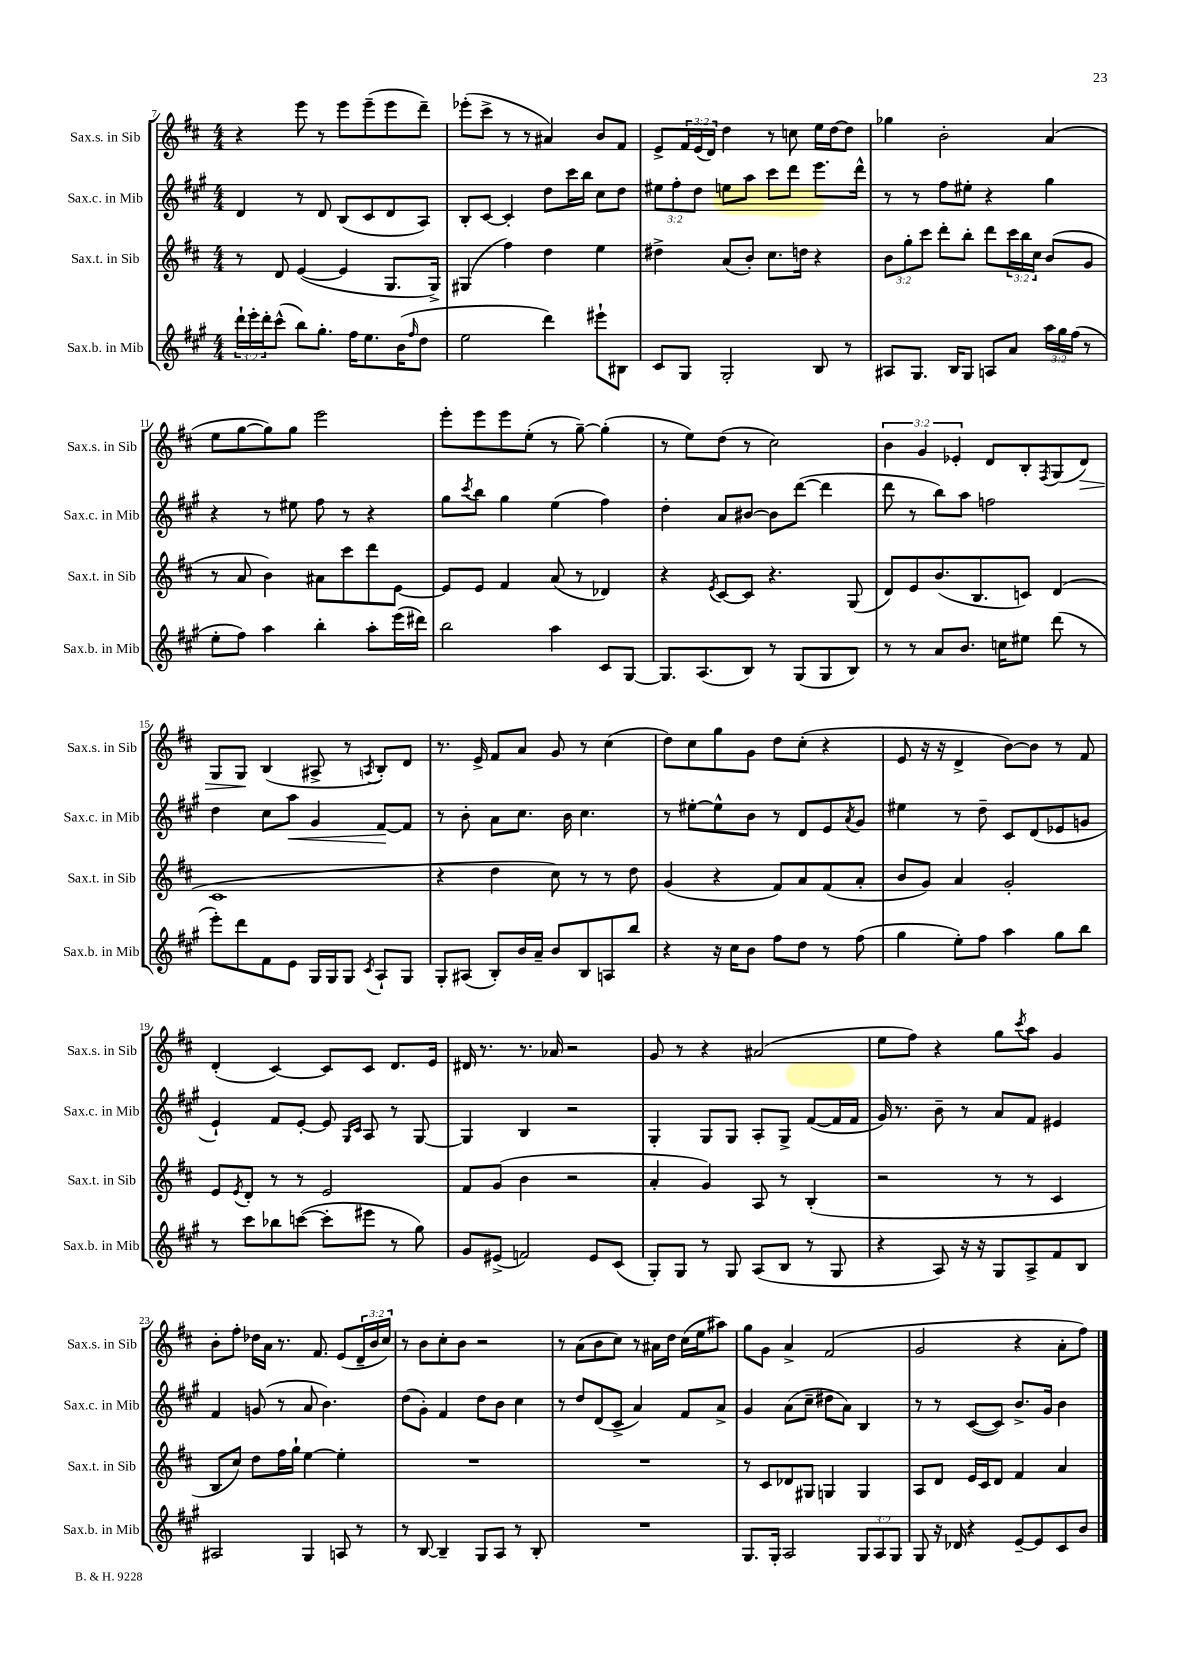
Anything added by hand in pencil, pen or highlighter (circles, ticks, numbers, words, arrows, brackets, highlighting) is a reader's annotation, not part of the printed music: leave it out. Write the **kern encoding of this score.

**kern	**kern	**kern	**dynam	**kern	**dynam
*part4	*part3	*part2	*part2	*part1	*part1
*staff4	*staff3	*staff2	*staff2	*staff1	*staff1
*I"Sax.b. in Mib	*I"Sax.t. in Sib	*I"Sax.c. in Mib	*	*I"Sax.s. in Sib	*
*I'Sax.b. in Mib	*I'Sax.t. in Sib	*I'Sax.c. in Mib	*	*I'Sax.s. in Sib	*
*clefG2	*clefG2	*clefG2	*	*clefG2	*
*k[f#c#g#]	*k[f#c#]	*k[f#c#g#]	*	*k[f#c#]	*
*M4/4	*M4/4	*M4/4	*	*M4/4	*
=7	=7	=7	=7	=7	=7
24ddd`\LL	8r	4d/	.	4r	.
24eee'\	.	.	.	.	.
24ddd'\J	.	.	.	.	.
(8ccc#^^\J	8d/	.	.	.	.
8bb\L)	([4e/	8r	.	8eee\	.
8.gg#'\J	.	8d/	.	8r	.
.	4e/]	(8B/L	.	8eee\L	.
16ff#\KL	.	.	.	.	.
8.ee\	.	8c#/	.	(8eee~\	.
.	8.G/L	8d/	.	8eee\	.
(16b\K	.	.	.	.	.
16qqff#/	.	.	.	.	.
8dd\J	.	8A/J)	.	8ddd~\J)	.
.	16G^/Jk)	.	.	.	.
=8	=8	=8	=8	=8	=8
2ee\	(4G#X/	8B'/L	.	(8eee-X'\L	.
.	.	[8c#/J	.	8ccc#^\J	.
.	4ff#\)	4c#'/]	.	8r	.
.	.	.	.	8r	.
4ddd\)	4dd\	8dd\L	.	4a#X/)	.
.	.	16ccc#\L	.	.	.
.	.	16bb\JJ	.	.	.
8eee#X`\L	4ee\	8cc#\L	.	8b/L	.
8B#X\J	.	8dd\J	.	8f#/J	.
=9	=9	=9	=9	=9	=9
8c#/L	4dd#X^\	12ee#X\L	.	8e^/L	.
.	.	12ff#'\	.	.	.
8G#/J	.	.	.	24f#/L	.
.	.	12dd\J	.	(24e/	.
.	.	.	.	24d/JJ)	.
2G#'/	(8a/L	8een\L	.	4dd\	.
.	8b'/J)	8aa\J	.	.	.
.	8.cc#\L	8ccc#\L	.	8r	.
.	.	8ddd\J	.	8ccn\	.
.	16ddn\Jk	.	.	.	.
8B/	4r	8.eee\L	.	16ee\LL	.
.	.	.	.	[16dd\J	.
8r	.	.	.	8dd\J]	.
.	.	16ddd^^\Jk	.	.	.
=10	=10	=10	=10	=10	=10
8A#X/L	12b\L	8r	.	4gg-X\	.
.	12gg'\	.	.	.	.
8.G#/J	.	8r	.	.	.
.	12ccc#\J	.	.	.	.
.	8ddd'\L	8ff#\L	.	2b'\	.
16B/KL	.	.	.	.	.
8G#/J	8bb'\J	8ee#X'\J	.	.	.
8An/L	8ddd\L	4r	.	.	.
8a/J	24ccc#\L	.	.	.	.
.	24bb\	.	.	.	.
.	24cc#\JJ	.	.	.	.
24aa\LL	(8b/L	4gg#\	.	(4a/	.
24gg#\	.	.	.	.	.
(24ff#\JJ	.	.	.	.	.
8r	8g/J	.	.	.	.
!!LO:LB:g=z
=11	=11	=11	=11	=11	=11
8ee'\L	8r	4r	.	8ee\L	.
8ff#\J)	8a/	.	.	[8gg\	.
4aa\	4b\)	8r	.	8gg\])	.
.	.	8ee#X\	.	8gg\J	.
4bb'\	8a#X\L	8ff#\	.	2eee\	.
.	8ccc#\	8r	.	.	.
8aa'\L	8ddd\	4r	.	.	.
(16eee\L	[8e\J	.	.	.	.
16ddd#X\JJ)	.	.	.	.	.
=12	=12	=12	=12	=12	=12
2bb\	8e/L]	8gg#\L	.	8eee'\L	.
.	.	8qccc#/	.	.	.
.	8e/J	8bb\J	.	8eee\	.
.	4f#/	4gg#\	.	8eee\	.
.	.	.	.	(8ee'\J	.
4aa\	(8a/	(4ee\	.	8r	.
.	8r	.	.	[8gg~\)	.
8c#/L	4d-X/)	4ff#\)	.	(4gg'\]	.
[8G#/J	.	.	.	.	.
=13	=13	=13	=13	=13	=13
8.G#/L]	4r	4dd'\	.	8r	.
.	.	.	.	8ee\L)	.
(8.A/	.	.	.	.	.
.	8qe/	.	.	.	.
.	[8c#/L	8a/L	.	(8dd\J	.
8B/J)	8c#/J]	[8b#X/J	.	8r	.
8r	4.r	8b#\L]	.	2cc#\)	.
(8G#/L	.	([8ddd\J	.	.	.
8G#/	.	4ddd\]	.	.	.
8B/J)	(8G/	.	.	.	.
=14	=14	=14	=14	=14	=14
8r	8d/L)	8ddd\	.	6b\	.
8r	8e/	8r	.	.	.
.	.	.	.	6g/	.
8a/L	(8.b/	8bb\L)	.	.	.
.	.	.	.	6e-X'/	.
8.b/J	.	8aa\J	.	.	.
.	8.B/	.	.	.	.
.	.	2ffn\	.	8d/L	.
16ccn\KL	.	.	.	.	.
8ee#X\J	8cn/J)	.	.	8B'/	.
.	.	.	.	8qF#/	.
(8ddd\	(4d/	.	.	(8G/	.
!	!	!	!	!	!LO:HP:b
8r	.	.	.	8d/J)	>
!!LO:LB:g=z
=15	=15	=15	=15	=15	=15
8eee'\L)	1c#	4dd\	.	8G/L	.
8ddd\	.	.	.	8G/J	.
8f#\	.	8cc#\L	.	(4B/	]
!	!	!	!LO:HP:b	!	!
8e\J	.	8aa\J	<	.	.
16G#/LL	.	4g#/	.	8A#X^/	.
16G#/J	.	.	.	.	.
8G#/J	.	.	.	8r	.
8qc#/	.	.	.	8qAn/	.
8A`/L	.	[8f#/L	.	8B'/L)	.
8G#/J	.	8f#/J]	[	8d/J	.
=16	=16	=16	=16	=16	=16
8G#'/L	4r	8r	.	8.r	.
(8A#X/J	.	8b'\	.	.	.
.	.	.	.	16e^/	.
8B'/L)	4dd\	8a\L	.	8f#/L	.
16b/L	.	8.cc#\J	.	8a/J	.
16a~/JJ	.	.	.	.	.
8b/L	8cc#\)	.	.	8g/	.
.	.	16b\	.	.	.
8B/	8r	4.cc#\	.	8r	.
8An/	8r	.	.	(4cc#\	.
8bb/J	8dd\	.	.	.	.
=17	=17	=17	=17	=17	=17
4r	(4g/	8r	.	8dd\L)	.
.	.	[8ee#X'\L	.	8cc#\	.
16r	4r	8ee#^^\]	.	8gg\	.
16cc#\KL	.	.	.	.	.
8b\J	.	8b\J	.	8g\J	.
8ff#\L	8f#/L)	8r	.	8dd\L	.
8dd\J	8a/	8d/L	.	(8cc#'\J	.
8r	(8f#/	8e/	.	4r	.
.	.	8qa/	.	.	.
(8ff#\	8a'/J	8g#/J	.	.	.
=18	=18	=18	=18	=18	=18
4gg#\	8b/L	4ee#X\	.	8e/	.
.	8g/J)	.	.	16r	.
.	.	.	.	16r	.
8ee'\L)	4a/	8r	.	4d^/	.
8ff#\J	.	8dd~\	.	.	.
4aa\	2g'/	8c#/L	.	[8b\L)	.
.	.	(8d/	.	8b\J]	.
8gg#\L	.	8e-X/	.	8r	.
8bb\J	.	8gn/J	.	8f#/	.
!!LO:LB:g=z
=19	=19	=19	=19	=19	=19
8r	8e/L	4e`/)	.	(4d'/	.
.	8qe/	.	.	.	.
8ccc#\L	8d'/J	.	.	.	.
8bb-X\	8r	8f#/L	.	[4c#/)	.
([8cccn\J	8r	[8e'/J	.	.	.
8ccc'\L]	2e/	8e/]	.	8c#/L]	.
.	.	16qqG#/LL	.	.	.
.	.	16qqc#/JJ	.	.	.
8eee#X\J	.	8A/	.	8c#/J	.
8r	.	8r	.	8.d/L	.
8gg#\)	.	[8G#/	.	.	.
.	.	.	.	16e/Jk	.
=20	=20	=20	=20	=20	=20
8g#/L	8f#/L	4G#/]	.	16d#X/	.
.	.	.	.	8.r	.
(8e#X^/J	(8g/J	.	.	.	.
2fn/)	4b\	4B/	.	8.r	.
.	.	.	.	16a-X/	.
.	2r	2r	.	2r	.
8e#/L	.	.	.	.	.
(8c#/J	.	.	.	.	.
=21	=21	=21	=21	=21	=21
8G#'/L)	4a'/	4G#'/	.	8g/	.
8G#/J	.	.	.	8r	.
8r	4g/)	8G#/L	.	4r	.
8G#/	.	8G#/J	.	.	.
(8A/L	8A/	8A'/L	.	(2a#X/	.
8B/J	8r	8G#^/J	.	.	.
8r	(4B'/	([8f#/L	.	.	.
8G#/	.	16f#/L]	.	.	.
.	.	16f#/JJ	.	.	.
=22	=22	=22	=22	=22	=22
4r	2r	16g#/)	.	8ee\L	.
.	.	8.r	.	.	.
.	.	.	.	8ff#\J)	.
8A/)	.	8b~\	.	4r	.
16r	.	8r	.	.	.
16r	.	.	.	.	.
8G#/L	8r	8a/L	.	8gg\L	.
.	.	.	.	8qccc#/	.
8A^/	8r	8f#/J	.	8aa\J	.
8f#/	4c#/	4e#X/	.	4g/	.
8B/J	.	.	.	.	.
!!LO:LB:g=z
=23	=23	=23	=23	=23	=23
2A#X/	8B/L	4f#/	.	8b'\L	.
.	8cc#/J)	.	.	8ff#'\J	.
.	8dd\L	(8gn/	.	16dd-X\LL	.
.	.	.	.	16a\JJ	.
.	16ff#\L	8r	.	8.r	.
.	16gg`\JJ	.	.	.	.
4G#/	[4ee\	8a/	.	.	.
.	.	.	.	8.f#/	.
.	.	4.b\)	.	.	.
8An/	4ee'\]	.	.	(8e/L	.
8r	.	.	.	24d~/L	.
.	.	.	.	24b/	.
.	.	.	.	24cc#/JJ)	.
=24	=24	=24	=24	=24	=24
8r	1r	(8dd\L	.	8r	.
[8B/	.	8g#'\J)	.	8b\L	.
4B~/]	.	4f#/	.	8cc#'\	.
.	.	.	.	8b\J	.
8G#/L	.	8dd\L	.	2r	.
8A/J	.	8b\J	.	.	.
8r	.	4cc#\	.	.	.
8B'/	.	.	.	.	.
=25	=25	=25	=25	=25	=25
1r	1r	8r	.	8r	.
.	.	8dd/L	.	(8a\L	.
.	.	(8d/	.	8b\	.
.	.	8c#^/J	.	8cc#\J)	.
.	.	4a/)	.	8r	.
.	.	.	.	16a#X\LL	.
.	.	.	.	16dd\JJ	.
.	.	8f#/L	.	(16cc#\LL	.
.	.	.	.	16ee\J	.
.	.	8a^/J	.	8aa#X\J)	.
=26	=26	=26	=26	=26	=26
8.G#/L	8r	4g#/	.	8gg\L	.
.	8c#/L	.	.	8g\J	.
16G#'/Jk	.	.	.	.	.
2A/	8d-X/	(8a\L	.	4a^/	.
.	8G#X/J	8cc#~\J	.	.	.
.	4Gn/	8dd#X\L	.	(2f#/	.
.	.	8a\J)	.	.	.
12G#/L	4G/	4B/	.	.	.
12A/	.	.	.	.	.
12G#/J	.	.	.	.	.
=27	=27	=27	=27	=27	=27
8G#/	8A/L	8r	.	2g/	.
16r	8d/J	8r	.	.	.
16d-X/	.	.	.	.	.
4r	16e/LL	([8c#/L	.	.	.
.	16c#/J	.	.	.	.
.	8d/J	8c#/J])	.	.	.
[8e~/L	4f#/	8.b^/L	.	4r	.
8e/]	.	.	.	.	.
.	.	16g#/Jk	.	.	.
8c#/	4a/	4b\	.	8a'\L	.
8b/J	.	.	.	8ff#\J)	.
==	==	==	==	==	==
*-	*-	*-	*-	*-	*-
